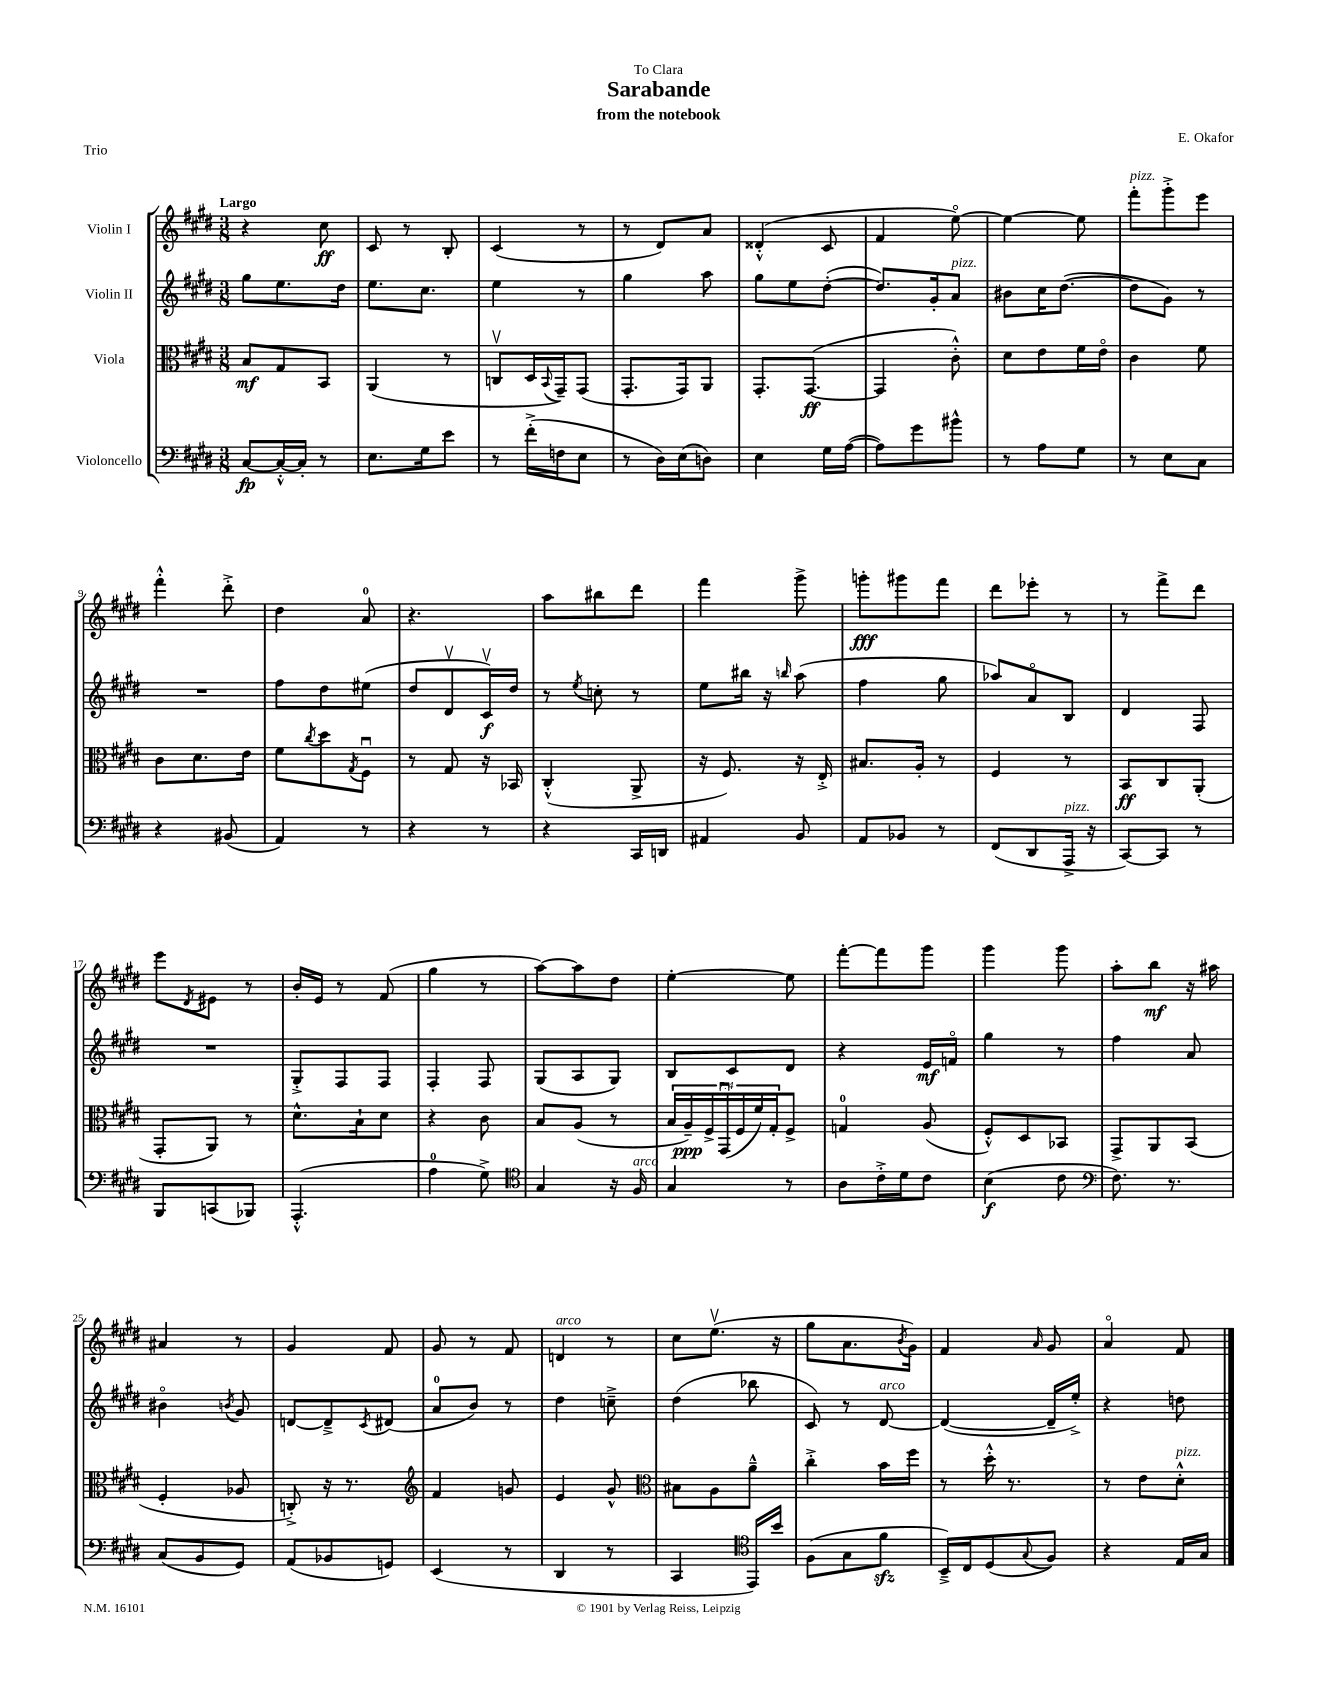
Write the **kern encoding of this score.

**kern	**dynam	**kern	**dynam	**kern	**dynam	**kern	**dynam
*part4	*part4	*part3	*part3	*part2	*part2	*part1	*part1
*staff4	*staff4	*staff3	*staff3	*staff2	*staff2	*staff1	*staff1
*I"Violoncello	*	*I"Viola	*	*I"Violin II	*	*I"Violin I	*
*clefF4	*	*clefC3	*	*clefG2	*	*clefG2	*
*k[f#c#g#d#]	*	*k[f#c#g#d#]	*	*k[f#c#g#d#]	*	*k[f#c#g#d#]	*
*M3/8	*	*M3/8	*	*M3/8	*	*M3/8	*
=1	=1	=1	=1	=1	=1	=1	=1
!	!	!	!	!	!	!LO:TX:a:B:t=Largo	!
[8C#/L	fp	8B/L	mf	8gg#\L	.	4r	.
16C#'^^/L_	.	8G#/	.	8.ee\	.	.	.
16C#'/JJ]	.	.	.	.	.	.	.
8r	.	8BB/J	.	.	.	8cc#\	ff
.	.	.	.	16dd#\Jk	.	.	.
=2	=2	=2	=2	=2	=2	=2	=2
8.E\L	.	(4AA/	.	8.ee\L	.	8c#/	.
.	.	.	.	.	.	8r	.
16G#\k	.	.	.	8.cc#\J	.	.	.
8e\J	.	8r	.	.	.	8B'/	.
=3	=3	=3	=3	=3	=3	=3	=3
8r	.	8Cnv/L	.	4ee\	.	(4c#/	.
(16f#'^\LL	.	16D#/L	.	.	.	.	.
.	.	8qqBB/	.	.	.	.	.
16Fn\J	.	16GG#~/J)	.	.	.	.	.
8E\J	.	(8GG#/J	.	8r	.	8r	.
=4	=4	=4	=4	=4	=4	=4	=4
8r	.	8.GG#'/L	.	4gg#\	.	8r	.
16D#\LL)	.	.	.	.	.	8d#/L)	.
(16E\J	.	16GG#/k)	.	.	.	.	.
8Dn\J)	.	8AA/J	.	8aa\	.	8a/J	.
=5	=5	=5	=5	=5	=5	=5	=5
4E\	.	8.GG#'/L	.	8gg#\L	.	(4d##X'^^/	.
.	.	.	.	8ee\	.	.	.
.	.	([8.GG#/J	ff	.	.	.	.
16G#\LL	.	.	.	([8dd#'\J	.	8c#/	.
([16A\JJ	.	.	.	.	.	.	.
=6	=6	=6	=6	=6	=6	=6	=6
8A\L])	.	4GG#/]	.	8.dd#/L])	.	4f#/	.
8g#\	.	.	.	.	.	.	.
.	.	.	.	16g#'/k	.	.	.
!	!	!	!	!LO:TX:a:i:t=pizz.	!	!	!
8b#X^^\J	.	8c#'^^\)	.	8a/J	.	[8ee\)	.
=7	=7	=7	=7	=7	=7	=7	=7
8r	.	8d#\L	.	8b#X\L	.	4ee\_	.
8A\L	.	8e\	.	16cc#\K	.	.	.
.	.	.	.	([8.dd#\J	.	.	.
8G#\J	.	16f#\L	.	.	.	8ee\]	.
.	.	16e\JJ	.	.	.	.	.
=8	=8	=8	=8	=8	=8	=8	=8
!	!	!	!	!	!	!LO:TX:a:i:t=pizz.	!
8r	.	4c#\	.	8dd#\L]	.	8fff#'\L	.
8E\L	.	.	.	8g#\J)	.	8ggg#'^\	.
8C#\J	.	8f#\	.	8r	.	8eee\J	.
!!LO:LB:g=z
=9	=9	=9	=9	=9	=9	=9	=9
4r	.	8c#\L	.	4.r	.	4fff#'^^\	.
.	.	8.d#\	.	.	.	.	.
(8BB#X/	.	.	.	.	.	8ddd#'^\	.
.	.	16e\Jk	.	.	.	.	.
=10	=10	=10	=10	=10	=10	=10	=10
4AA/)	.	8f#\L	.	8ff#\L	.	4dd#\	.
.	.	8qcc#/	.	.	.	.	.
.	.	8dd#\	.	8dd#\	.	.	.
.	.	8qG#/	.	.	.	.	.
8r	.	8F#u\J	.	(8ee#X\J	.	8a/	.
=11	=11	=11	=11	=11	=11	=11	=11
4r	.	8r	.	8dd#/L	.	4.r	.
.	.	8G#/	.	8d#v/	.	.	.
8r	.	16r	.	16c#v/L)	f	.	.
.	.	16BB-X/	.	16dd#/JJ	.	.	.
=12	=12	=12	=12	=12	=12	=12	=12
4r	.	(4C#'^^/	.	8r	.	8aa\L	.
.	.	.	.	8qee/	.	.	.
.	.	.	.	8ccn'\	.	8bb#X\	.
16CC#/LL	.	8AA^/	.	8r	.	8ddd#\J	.
16DDn/JJ	.	.	.	.	.	.	.
=13	=13	=13	=13	=13	=13	=13	=13
4AA#X/	.	16r	.	8ee\L	.	4fff#\	.
.	.	8.F#/)	.	.	.	.	.
.	.	.	.	16bb#X\Jk	.	.	.
.	.	.	.	16r	.	.	.
.	.	.	.	16qqbbn/	.	.	.
8BB/	.	16r	.	(8aa\	.	8ggg#^\	.
.	.	16E'^/	.	.	.	.	.
=14	=14	=14	=14	=14	=14	=14	=14
8AA/L	.	8.B#X/L	.	4ff#\	.	8gggn'\L	fff
8BB-X/J	.	.	.	.	.	8ggg#X\	.
.	.	16A'/Jk	.	.	.	.	.
8r	.	8r	.	8gg#\	.	8fff#\J	.
=15	=15	=15	=15	=15	=15	=15	=15
(8FF#/L	.	4F#/	.	8aa-X/L)	.	8ddd#\L	.
8DD#/	.	.	.	8a/	.	8eee-X'\J	.
!LO:TX:a:i:t=pizz.	!	!	!	!	!	!	!
16AAA^/Jk	.	8r	.	8B/J	.	8r	.
16r	.	.	.	.	.	.	.
=16	=16	=16	=16	=16	=16	=16	=16
[8CC#/L)	.	8BB/L	ff	4d#/	.	8r	.
8CC#/J]	.	8C#/	.	.	.	8fff#^\L	.
8r	.	(8AA'/J	.	8F#/	.	8ddd#\J	.
!!LO:LB:g=z
=17	=17	=17	=17	=17	=17	=17	=17
8BBB/L	.	8GG#'/L	.	4.r	.	8eee\L	.
.	.	.	.	.	.	8qd#/	.
(8CCn/	.	8AA/J)	.	.	.	8e#X\J	.
8BBB-X/J)	.	8r	.	.	.	8r	.
=18	=18	=18	=18	=18	=18	=18	=18
(4.AAA'^^/	.	8.d#^^\L	.	8G#'^/L	.	16b'/LL	.
.	.	.	.	.	.	16e/JJ	.
.	.	.	.	8F#/	.	8r	.
.	.	16B`\k	.	.	.	.	.
.	.	8d#\J	.	8F#/J	.	(8f#/	.
=19	=19	=19	=19	=19	=19	=19	=19
4A\	.	4r	.	4F#'/	.	4gg#\	.
8G#^\)	.	8c#\	.	8F#/	.	8r	.
=20	=20	=20	=20	=20	=20	=20	=20
*clefC4	*	*	*	*	*	*	*
4G#/	.	8B/L	.	(8G#/L	.	[8aa\L)	.
.	.	(8A/J	.	8A/	.	8aa\]	.
16r	.	8r	.	8G#/J)	.	8dd#\J	.
!LO:TX:a:i:t=arco	!	!	!	!	!	!	!
16F#/	.	.	.	.	.	.	.
=21	=21	=21	=21	=21	=21	=21	=21
4G#/	.	28B/LL	.	8B/L	.	[4ee'\	.
.	.	28A~/)	ppp	.	.	.	.
.	.	28F#^/	.	.	.	.	.
.	.	(28GG#u/	.	.	.	.	.
.	.	.	.	8c#/	.	.	.
.	.	28F#/	.	.	.	.	.
.	.	28f#/)	.	.	.	.	.
.	.	28G#'/J	.	.	.	.	.
8r	.	8F#^/J	.	8d#/J	.	8ee\]	.
=22	=22	=22	=22	=22	=22	=22	=22
8A\L	.	4Gn/	.	4r	.	[8fff#'\L	.
16c#'^\L	.	.	.	.	.	8fff#\]	.
16d#\J	.	.	.	.	.	.	.
8c#\J	.	(8A/	.	16e/LL	mf	8ggg#\J	.
.	.	.	.	16fn/JJ	.	.	.
=23	=23	=23	=23	=23	=23	=23	=23
(4B\	f	8F#'^^/L)	.	4gg#\	.	4ggg#\	.
.	.	8D#/	.	.	.	.	.
8c#\	.	8BB-X/J	.	8r	.	8ggg#\	.
=24	=24	=24	=24	=24	=24	=24	=24
*clefF4	*	*	*	*	*	*	*
8.F#\)	.	8GG#^/L	.	4ff#\	.	8aa'\L	.
.	.	8AA/	.	.	.	8bb\J	mf
8.r	.	.	.	.	.	.	.
.	.	(8BB/J	.	8a/	.	16r	.
.	.	.	.	.	.	16aa#X\	.
!!LO:LB:g=z
=25	=25	=25	=25	=25	=25	=25	=25
(8C#/L	.	4F#'/	.	4b#X\	.	4a#X/	.
8BB/	.	.	.	.	.	.	.
.	.	.	.	8qbn/	.	.	.
8GG#/J)	.	8A-X/	.	8g#/	.	8r	.
=26	=26	=26	=26	=26	=26	=26	=26
(8AA/L	.	8Cn'^/)	.	[8dn/L	.	4g#/	.
8BB-X/	.	16r	.	8d~^/]	.	.	.
.	.	8.r	.	.	.	.	.
.	.	.	.	8qc#/	.	.	.
8GGn/J)	.	.	.	(8d#X/J	.	8f#/	.
=27	=27	=27	=27	=27	=27	=27	=27
*	*	*clefG2	*	*	*	*	*
(4EE/	.	4f#/	.	8a/L	.	8g#/	.
.	.	.	.	8b/J)	.	8r	.
8r	.	8gn/	.	8r	.	8f#/	.
=28	=28	=28	=28	=28	=28	=28	=28
!	!	!	!	!	!	!LO:TX:a:i:t=arco	!
4DD#/	.	4e/	.	4dd#\	.	4dn/	.
8r	.	8g#^^/	.	8ccn~^\	.	8r	.
=29	=29	=29	=29	=29	=29	=29	=29
*	*	*clefC3	*	*	*	*	*
4CC#/	.	8B#X\L	.	(4dd#\	.	8cc#\L	.
.	.	8A\	.	.	.	(8.eev\J	.
*clefC4	*	*	*	*	*	*	*
16EE/LL)	.	8a~^^\J	.	8bb-X\	.	.	.
16b/JJ	.	.	.	.	.	16r	.
=30	=30	=30	=30	=30	=30	=30	=30
(8F#\L	.	4cc#'^\	.	8c#/)	.	8gg#\L	.
8G#\	.	.	.	8r	.	8.a\	.
!	!	!	!	!LO:TX:a:i:t=arco	!	!	!
8f#zz\J	.	16b\LL	.	[8d#/	.	.	.
.	.	.	.	.	.	8qb/	.
.	.	16ff#\JJ	.	.	.	16g#\Jk)	.
=31	=31	=31	=31	=31	=31	=31	=31
16BB~^/LL)	.	8r	.	(4d#/_	.	4f#/	.
16C#/J	.	.	.	.	.	.	.
(8D#/	.	16dd#'^^\	.	.	.	.	.
.	.	8.r	.	.	.	.	.
8qqG#/	.	.	.	.	.	16qqa/	.
8F#/J)	.	.	.	16d#~/LL]	.	8g#/	.
.	.	.	.	16ee'^/JJ)	.	.	.
=32	=32	=32	=32	=32	=32	=32	=32
4r	.	8r	.	4r	.	4a/	.
.	.	8e\L	.	.	.	.	.
!	!	!LO:TX:a:i:t=pizz.	!	!	!	!	!
16E/LL	.	8d#'^^\J	.	8ddn\	.	8f#/	.
16G#/JJ	.	.	.	.	.	.	.
==	==	==	==	==	==	==	==
*-	*-	*-	*-	*-	*-	*-	*-
